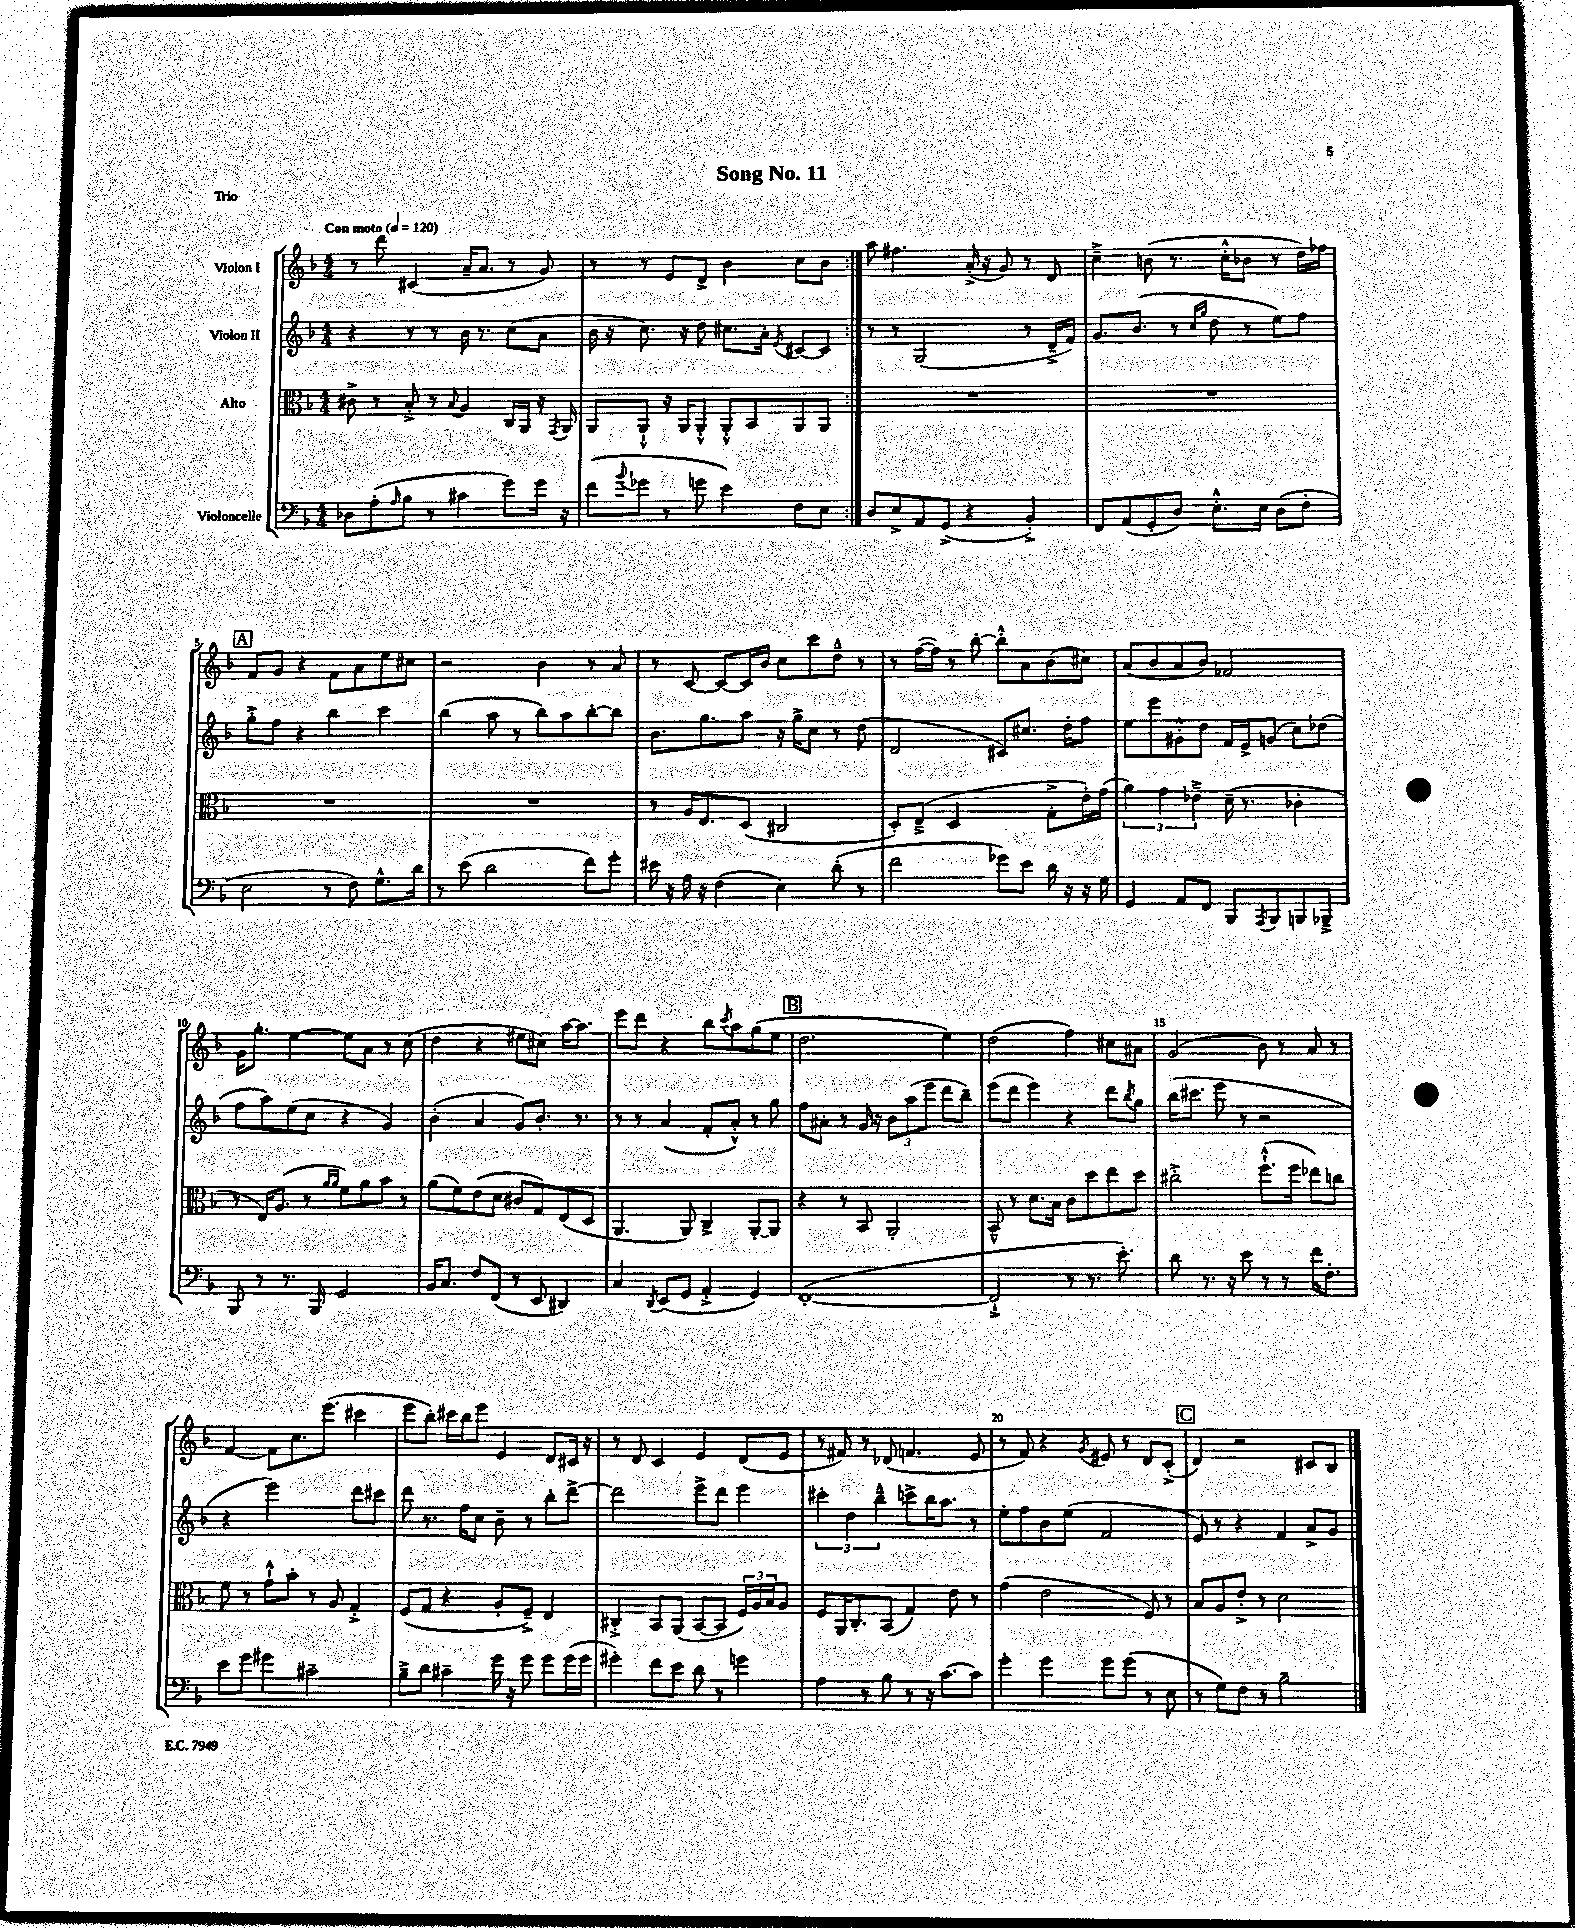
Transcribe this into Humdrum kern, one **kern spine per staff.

**kern	**kern	**kern	**kern
*part4	*part3	*part2	*part1
*staff4	*staff3	*staff2	*staff1
*I"Violoncelle	*I"Alto	*I"Violon II	*I"Violon I
*clefF4	*clefC3	*clefG2	*clefG2
*k[b-]	*k[b-]	*k[b-]	*k[b-]
*M4/4	*M4/4	*M4/4	*M4/4
*MM120	*MM120	*MM120	*MM120
=1	=1	=1	=1
!	!	!	!LO:TX:a:B:t=Con moto
8D-X\L	8c#X^\	4r	8r
(8A'\	8r	.	8ddd\
16qqA/	.	.	.
8B-\J	8B-'^/	8r	(4c#X/
8r	8r	8r	.
.	8qqB-/	.	.
4c#X\	4A/	16b-\	16a~/KL
.	.	8.r	8.a/J
8g\L)	16C/LL	(8cc\L	8r
.	16AA/JJ	.	.
16g\Jk	16r	8a\J	8g/)
.	8qGG/	.	.
16r	16AA/	.	.
=2	=2	=2	=2
(8f\L	8AA/L	16b-\	8r
.	.	16r	.
8qqb-/	.	.	.
8g-X\J	8AA`^^/J	8.cc\)	8r
8r	16r	.	8e/L
.	16AA/KL	16r	.
8gn\	8AA'^^/J	8dd\	8d^/J
4e\)	8AA'^^/L	8.cc#X\L	4b-\
.	8BB-/	.	.
.	.	16a'\Jk	.
.	.	8qe/	.
8F\L	8AA/	[8c#X/L	8cc\L
8E\J	8AA/J	8c#/J]	8b-\J
=3:|!	=3:|!	=3:|!	=3:|!
8D/L	1r	8r	8aa\
8E^/	.	8r	4.ff#X\
8AA/	.	(2G/	.
(8GG^/J	.	.	.
4r	.	.	(16a'^/
.	.	.	16r
.	.	.	8g/)
4BB-'^/)	.	8r	8r
.	.	16d~^/LL	8d/
.	.	16f/JJ)	.
=4	=4	=4	=4
8FF/L	1r	8.g/L	4cc~^\
(8AA/	.	.	.
.	.	(8.b-/J	.
8GG'/	.	.	(8bn\
8D/J)	.	8r	8.r
.	.	16qqcc/LL	.
.	.	16qqgg/JJ	.
8.E'^^\L	.	8dd\	.
.	.	.	16cc'^^\KL
.	.	8r	8b-X\J
16E\Jk	.	.	.
(8D\L	.	8ee\L)	8r
8F'\J	.	8ff\J	16dd\LL)
.	.	.	16ff-X\JJ
!!LO:LB:g=z
!!LO:REH:place=s1:t=A
=5	=5	=5	=5
2E\	1r	8gg'^\L	8f/L
.	.	8ff\J	8g/J
.	.	4r	4r
8r	.	4bb-\	8f\L
8F\)	.	.	8a\
8.G^^\L	.	4ccc\	8ee\
.	.	.	8cc#X\J
16d\Jk	.	.	.
=6	=6	=6	=6
8r	1r	(4bb-\	2r
(8e\	.	.	.
2d\	.	8aa\	.
.	.	8r	.
.	.	8bb-\L)	4b-\
.	.	8aa\	.
8f\L)	.	[8bb-'\	8r
8g'\J	.	8bb-\J]	8a/
=7	=7	=7	=7
16e#X\	8r	8.b-\L	8r
16r	.	.	.
16A\	16A/KL	.	[8c/
16r	8.E/	8.gg\	.
(4F\	.	.	8c/L_
.	(8D/J	8aa\J	16c/L]
.	.	.	16b-/JJ
4E\)	2C#X/	16r	8cc\L
.	.	16gg^\KL	.
.	.	8cc\J	8ccc\
(8d'\	.	8r	8dd~^^\J
8r	.	(8dd\	8r
=8	=8	=8	=8
2f\	8D'/L)	2d/	8r
.	(8E~^/J	.	([16ff\LL
.	.	.	16ff\JJ])
.	2D/	.	8r
.	.	.	[8bb-'\
8g-X\L)	.	8c#X/L)	8bb-'^^\L]
8e\J	.	8.cc#X/J	8a\
16d\	8G'^\L	.	(8b-\
16r	.	16dd'\KL	.
16r	16e'\L)	8ff\J	8cc#X\J)
16G\	(16g\JJ	.	.
=9	=9	=9	=9
4GG/	6a\)	8ee\L	(8a/L
.	.	8eee\	8b-/
.	6g\	.	.
8AA/L	.	8g#X'^^\	8a/
.	6e-X~^\	.	.
8FF/J	.	8dd\J	8b-/J)
8BBB-/L	(16d~\	16f/LL	2f-X/
.	8.r	16e^/J	.
8qAAA/	.	.	.
8BBB-/	.	(8gn/J	.
8BBBn/	4c-X'\	8cc\L)	.
8BBB-X~^/J	.	(8dd-X\J	.
!!LO:LB:g=z
=10	=10	=10	=10
8BBB-/	8r	8ff\L	16g\KL
.	.	.	8.gg'\J
8r	16E/KL)	8aa\)	.
.	(8.A/J	.	.
8.r	.	(8ee\	[4ee\
.	8r	8cc\J	.
16BBB-/	.	.	.
.	16qqa/LL	.	.
.	16qqa/JJ	.	.
2GG/	8f\L)	4r	8ee\L]
.	8a\	.	8a\J
.	8b-\J	4g/)	8r
.	8r	.	(8cc\
=11	=11	=11	=11
16BB-/KL	(8a\L	(4b-'\	4dd\
8.C/J	.	.	.
.	8f\)	.	.
8F/L	(8e\	4a/	4r
(8FF/J	8d\J	.	.
8r	8c#X/L	8g/L)	8ee#X\L
8EE/	8G/)	8.b-'/J	8cc#X\J)
4DD#X/)	(8E/	.	[16aa\KL
.	.	8.r	8.aa\J]
.	8D/J	.	.
=12	=12	=12	=12
4C/	4.AA/	8r	8eee\L
.	.	8r	8ddd\J
8qDD/	.	.	.
(8EE/L	.	(4a/	4r
8GG/J	8AA/)	.	.
4AA'^/	4C^/	8f'/L	8bb-\L
.	.	.	8qccc/
.	.	8a'^^/J)	8aa\
4GG/)	[8AA'/L	8r	(8gg\
.	8AA/J]	8gg\	8ee\J
!!LO:REH:place=s1:t=B
=13	=13	=13	=13
([1FF'	4r	8ff\L	2.dd\
.	.	8a#X'\J	.
.	8r	8r	.
.	8BB-/	16g/	.
.	.	16r	.
.	2AA'/	12b-\L	.
.	.	(12aa\	.
.	.	12eee\J	.
.	.	8ddd\L	4ee\)
.	.	8bb-~\J)	.
=14	=14	=14	=14
2FF`^/]	8BB-~^^/	(8eee\L	(2dd\
.	8r	8ddd\J	.
.	8.d\L	4eee\)	.
.	16B-\Jk	.	.
8r	8c\L	4r	4ff\)
8.r	8dd\	.	.
.	8ee\	8ddd\L	8cc#X\L
8.e'\)	.	.	.
.	.	8qbb-/	.
.	8dd\J	8gg\J	8a#X\J
=15	=15	=15	=15
8d\	2cc#X'^\	(16bb-\KL	(2g/
.	.	8.ccc#X\J	.
8.r	.	.	.
.	.	8eee\	.
16r	.	.	.
8e\	.	8r	.
8r	(8.ff`^^\L	2r	8b-\)
8r	.	.	8r
.	16ff\Jk	.	.
16f\KL	8ee-X\L)	.	8a/
8.F'\J	.	.	.
.	8ccn\J	.	8r
!!LO:LB:g=z
=16	=16	=16	=16
8e\L	8f\	4r	[4f/
8g\J	8r	.	.
4g#X\	8g`^^\L	2eee\)	8f\L]
.	8b-'\J	.	8.cc\
2c#X~\	8r	.	.
.	.	.	(8.eee\J
.	8A/	.	.
.	4G'^/	8ddd\L	4ccc#X\
.	.	8ccc#X\J	.
=17	=17	=17	=17
8B-~^\L	(8F/L	8ddd\	8eee\L
8d\J	8G/J	8.r	8bb-'\J)
4c#X~\	4r	.	16ccc#X\LL
.	.	16ff\KL	16bb-\J
.	.	8cc\J	8eee\J
16g\	8A'/L	8b-~\	4e/
16r	.	.	.
8g\	8F~^/J)	8r	.
8g\L	4E/	8bb-'\L	8d/L
(16g\L	.	[8ddd^\J	16c#X/Jk
16g\JJ	.	.	16r
=18	=18	=18	=18
4g#X'\)	4C#X'^/	2ddd\]	8r
.	.	.	8d/
8f\L	8BB-/L	.	4c/
8e\J	(8AA/J	.	.
8d\	[8BB-/L	8eee^\L	4e/
8r	8BB-/J]	8ddd\J	.
4gn\	24F/LL)	4eee\	(8d/L
.	24A/	.	.
.	24B-/J	.	.
.	8A/J	.	8e/J
=19	=19	=19	=19
4A\	8F/L	6ccc#X'\	8r
.	16AA/K	.	8f#X/)
.	.	6dd\	.
.	8.C'/	.	.
8r	.	.	8r
.	.	6bb-~^^\	.
8B-\	(8BB-/J	.	(8d-X/
8r	4G/)	8cccn^\L	4.fn/
16r	.	16bb-\K	.
[8.c\L	.	8.aa\J	.
.	8e\	.	.
8c\J]	8r	8r	8e/
=20	=20	=20	=20
4g'\	(4g\	8ee'\L	8r
.	.	8ff\	8f/)
4g\	2e\	8b-\	4r
.	.	(8ee\J	.
.	.	.	8qg/
8g\L	.	2f/	8e#X/
(8g\J	.	.	8r
8r	8F/)	.	8d/L
8E\	8r	.	(8c'^/J
!!LO:REH:place=s1:t=C
=21	=21	=21	=21
8r	8B-/L	8e/)	4d/)
8G\L)	8A/	8r	.
8F\J	8e'^/J	4r	2r
8r	8r	.	.
2B-~\	2d\	4f/	.
.	.	8a^/L	8c#X/L
.	.	8g/J	8B-/J
==	==	==	==
*-	*-	*-	*-
